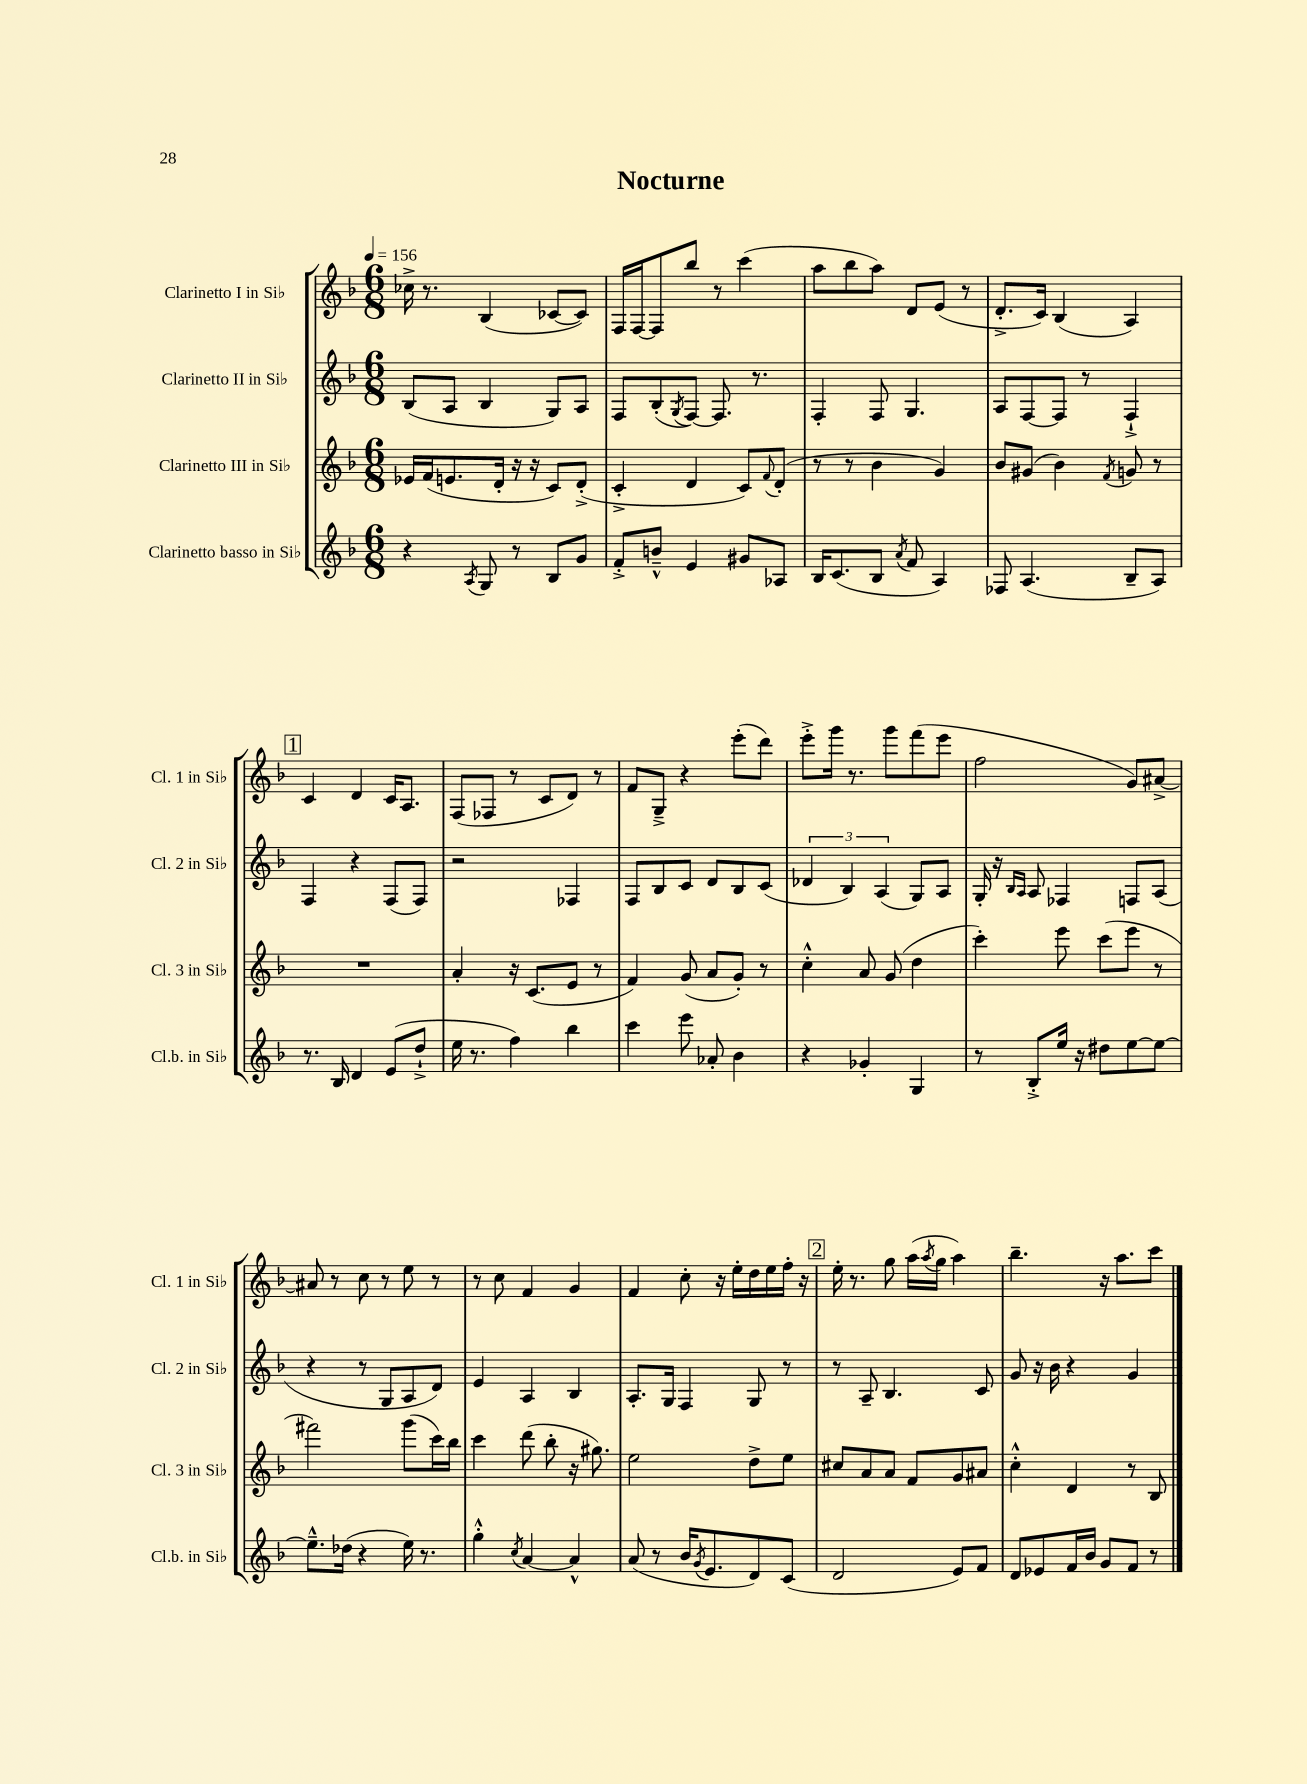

**kern	**kern	**kern	**kern
*part4	*part3	*part2	*part1
*staff4	*staff3	*staff2	*staff1
*I"Clarinetto basso in Si♭	*I"Clarinetto III in Si♭	*I"Clarinetto II in Si♭	*I"Clarinetto I in Si♭
*I'Cl.b. in Si♭	*I'Cl. 3 in Si♭	*I'Cl. 2 in Si♭	*I'Cl. 1 in Si♭
*clefG2	*clefG2	*clefG2	*clefG2
*k[b-]	*k[b-]	*k[b-]	*k[b-]
*M6/8	*M6/8	*M6/8	*M6/8
*MM156	*MM156	*MM156	*MM156
=1	=1	=1	=1
4r	16e-X/LL	(8B-/L	16cc-X^\
.	(16f/J	.	8.r
.	8.en/	8A/J	.
8qA/	.	.	.
8G/	.	4B-/	(4B-/
.	16d'/Jk	.	.
8r	16r	.	.
.	16r	.	.
8B-/L	8c/L)	8G/L)	[8c-X/L
8g/J	(8d'^/J	8A/J	8c-/J])
=2	=2	=2	=2
8f'^/L	4c'^/	8F/L	16F/LL
.	.	.	[16F/J
8bn~^^/J	.	(8B-'/	8F/]
.	.	8qG/	.
4e/	4d/	[8F/J)	8bb-/J
.	.	8.F/]	8r
8g#X/L	8c/L)	.	(4ccc\
.	.	8.r	.
.	8qqf/	.	.
8A-X/J	(8d'/J	.	.
=3	=3	=3	=3
16B-/KL	8r	4F'/	8aa\L
(8.c/	.	.	.
.	8r	.	8bb-\
8B-/J	4b-\	8F/	8aa\J)
8qa/	.	.	.
8f/	.	4.G/	8d/L
4A/)	4g/)	.	(8e/J
.	.	.	8r
=4	=4	=4	=4
8F-X/	8b-/L	8A/L	8.d'^/L
(4.A/	(8g#X/J	[8F/	.
.	.	.	16c/Jk)
.	4b-\)	8F/J]	(4B-/
.	.	8r	.
.	8qf/	.	.
8B-~/L	8gn/	4F`^/	4A/)
8A/J)	8r	.	.
!!LO:LB:g=z
!!LO:REH:place=s1:t=1
=5	=5	=5	=5
8.r	2.r	4F/	4c/
16B-/	.	.	.
4d/	.	4r	4d/
(8e/L	.	(8F/L	16c/KL
.	.	.	8.A/J
8dd`^/J	.	8F/J)	.
=6	=6	=6	=6
16ee\	4a'/	2r	(8F/L
8.r	.	.	.
.	.	.	8F-X/J
4ff\)	16r	.	8r
.	(8.c/L	.	.
.	.	.	8c/L
4bb-\	8e/J	4F-X/	8d/J)
.	8r	.	8r
=7	=7	=7	=7
4ccc\	4f/)	8F/L	8f/L
.	.	8B-/	8G~^/J
8eee\	(8g/	8c/J	4r
8a-X'/	8a/L	8d/L	.
4b-\	8g'/J)	8B-/	(8eee'\L
.	8r	(8c/J	8ddd\J)
=8	=8	=8	=8
4r	4cc'^^\	6d-X/	8eee'^\L
.	.	.	16ggg\Jk
.	.	6B-/)	.
.	.	.	8.r
4g-X'/	8a/	.	.
.	.	(6A/	.
.	(8g/	.	8ggg\L
4G/	4dd\	8G/L)	(8fff\
.	.	8A/J	8eee\J
=9	=9	=9	=9
8r	4ccc'\)	16G'/	2ff\
.	.	16r	.
.	.	16qqB-/LL	.
.	.	16qqA/JJ	.
8B-'^/L	.	8A/	.
16ee/Jk	8eee\	4F-X/	.
16r	.	.	.
8dd#X\L	(8ccc\L	.	.
[8ee\	8eee\J	8Fn/L	8g/L)
8ee\J_	8r	(8A/J	[8a#X^/J
!!LO:LB:g=z
=10	=10	=10	=10
8.ee~^^\L]	2fff#X\)	4r	8a#X/]
.	.	.	8r
(16dd-X\Jk	.	.	.
4r	.	8r	8cc\
.	.	8G/L	8r
16ee\)	(8ggg\L	8A/	8ee\
8.r	.	.	.
.	16ccc\L)	8d/J)	8r
.	16bb-\JJ	.	.
=11	=11	=11	=11
4gg'^^\	4ccc\	4e/	8r
.	.	.	8cc\
8qcc/	.	.	.
[4a/	(8ddd\	4A/	4f/
.	8bb-'\	.	.
4a^^/]	16r	4B-/	4g/
.	8.gg#X\)	.	.
=12	=12	=12	=12
(8a/	2ee\	8.A'/L	4f/
8r	.	.	.
.	.	16G/Jk	.
16b-/KL	.	4F/	8cc'\
8qg/	.	.	.
8.e/	.	.	.
.	.	.	16r
.	.	.	16ee'\LL
8d/)	8dd^\L	8G/	16dd\
.	.	.	16ee\
(8c/J	8ee\J	8r	16ff'\JJ
.	.	.	16r
!!LO:REH:place=s1:t=2
=13	=13	=13	=13
2d/	8cc#X/L	8r	16ee'\
.	.	.	8.r
.	8a/	8A~/	.
.	8a/J	4.B-/	8gg\
.	8f/L	.	(16aa\LL
.	.	.	8qaa/
.	.	.	16gg\JJ
8e/L)	8g/	.	4aa\)
8f/J	8a#X/J	8c/	.
=14	=14	=14	=14
8d/L	4cc'^^\	8g/	4.bb-~\
8e-X/	.	16r	.
.	.	16b-\	.
16f/L	4d/	4r	.
16b-/JJ	.	.	.
8g/L	.	.	16r
.	.	.	8.aa\L
8f/J	8r	4g/	.
8r	8B-/	.	8ccc\J
==	==	==	==
*-	*-	*-	*-
